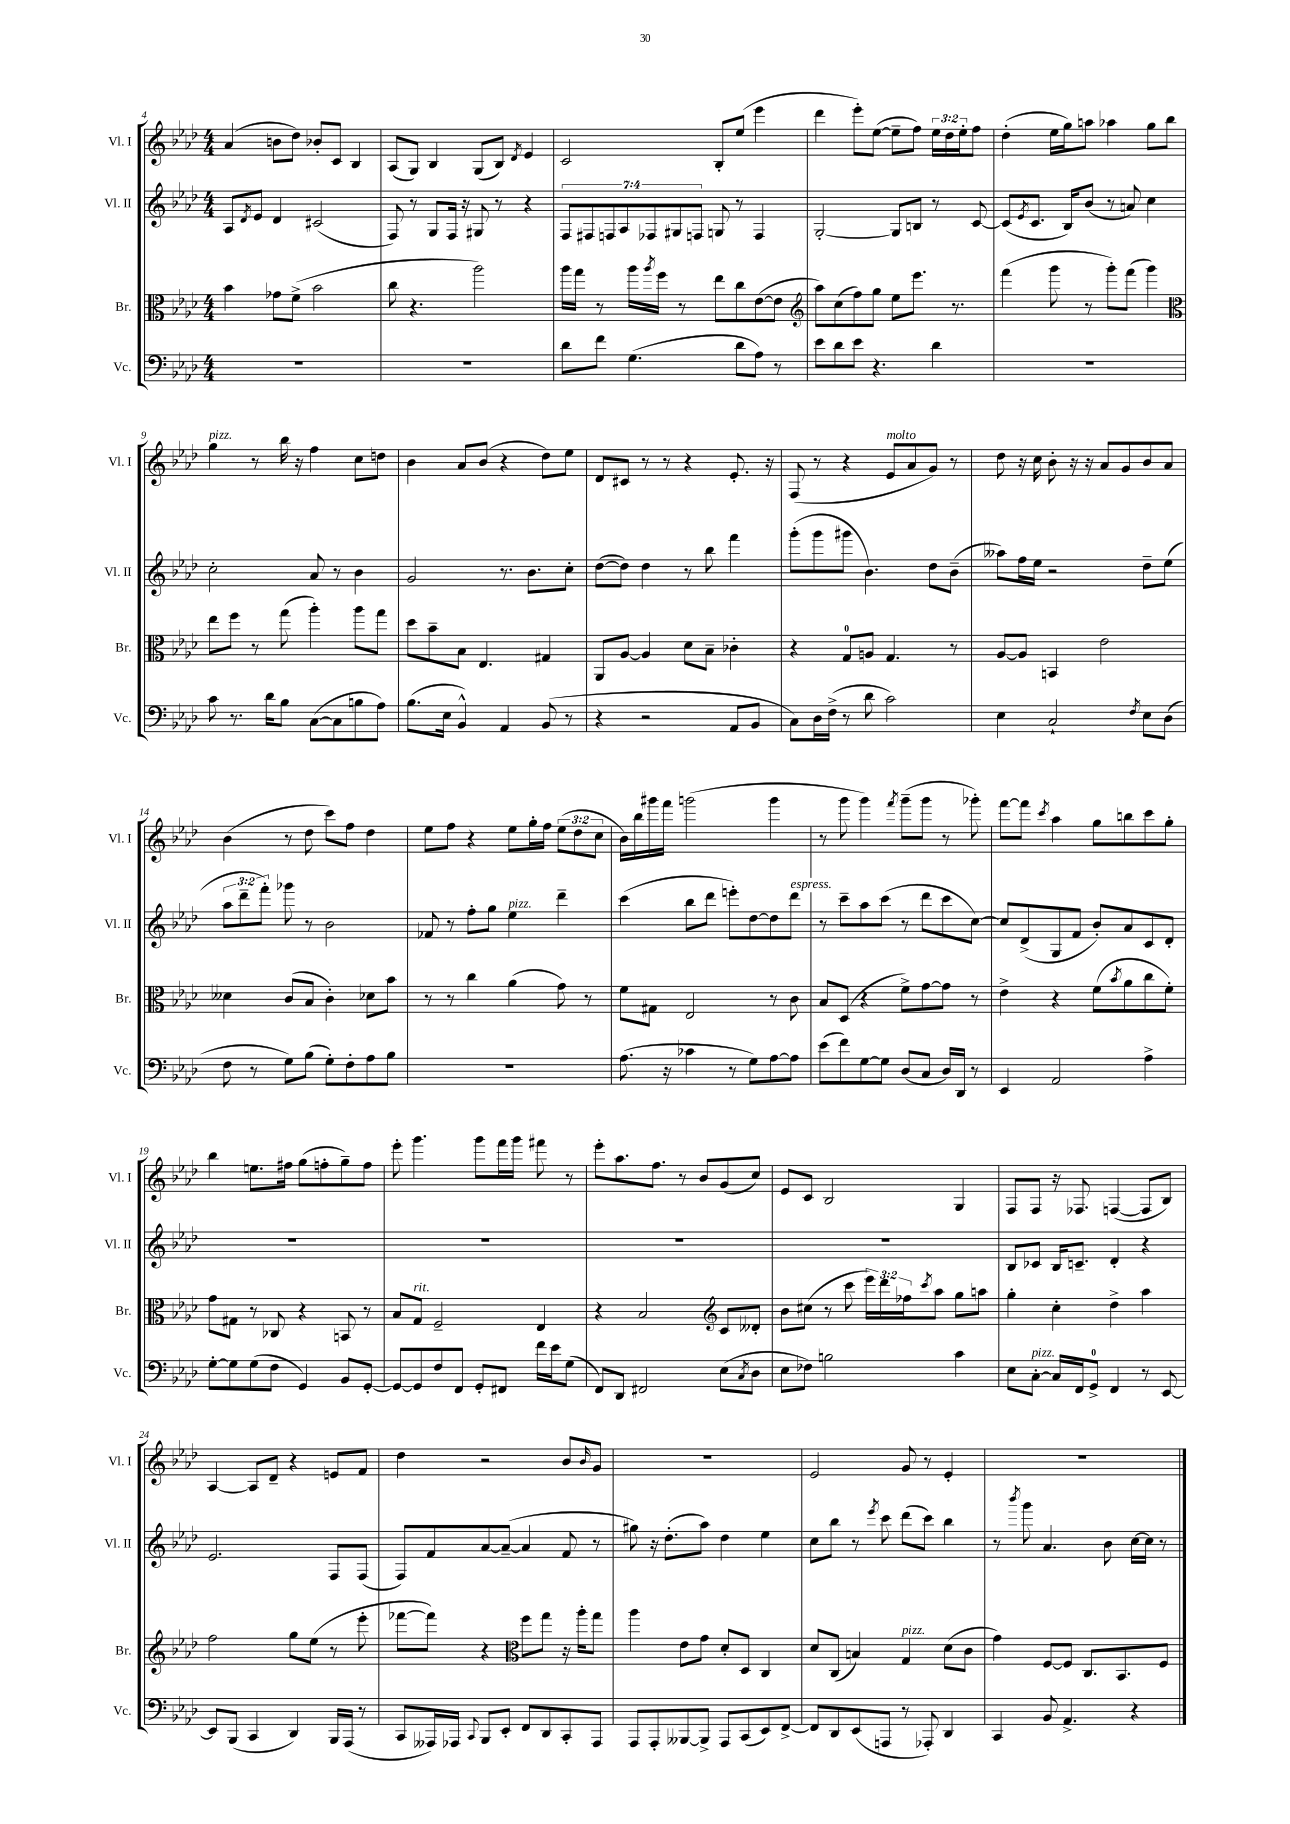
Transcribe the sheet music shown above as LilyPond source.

<<
\new StaffGroup <<
\new Staff = "s0" \with { instrumentName = "Vl. I" shortInstrumentName = "Vl. I" } {
    \clef treble \key aes \major \numericTimeSignature \time 4/4 \override Staff.TupletNumber.text = #tuplet-number::calc-fraction-text
    aes'4( b'8 des''8) bes'8-. c'8 bes4 |
    aes8( g8) bes4 g8( bes8) \acciaccatura { des'8 } ees'4 |
    c'2 bes8-. ees''8( ees'''4 |
    des'''4 ees'''8-.) ees''8~( ees''8-- f''8) \tuplet 3/2 { ees''16 des''16 ees''16-. } f''8 |
    des''4-.( ees''16 g''16) a''8 aes''4 g''8 bes''8 |
    g''4^\markup { \italic "pizz." } r8 bes''16 r16 f''4 c''8 d''8 |
    bes'4 aes'8 bes'8( r4 des''8) ees''8 |
    des'8 cis'8 r8 r8 r4 ees'8.-. r16 |
    f8( r8 r4 ees'8^\markup { \italic "molto" } aes'8 g'8) r8 |
    des''8 r16 c''16 bes'8-. r16 r16 aes'8 g'8 bes'8 aes'8 |
    bes'4( r8 des''8 c'''8) f''8 des''4 |
    ees''8 f''8 r4 ees''8 g''16-. f''16 \tuplet 3/2 { ees''8( des''8 c''8 } |
    bes'16) bes''16 gis'''16 f'''16 g'''2( g'''4 |
    r8 g'''8 g'''4) \acciaccatura { f'''8 } g'''8--( g'''8 r8 ges'''8-.) |
    f'''8~ f'''8 \acciaccatura { c'''8 } aes''4 g''8 b''8 c'''8 g''8-. |
    bes''4 e''8. fis''16 g''8( f''8-. g''8--) f''8 |
    ees'''8-. g'''4. g'''8 f'''16 g'''16 fis'''8 r8 |
    ees'''8-. aes''8. f''8. r8 bes'8 g'8( c''8) |
    ees'8 c'8 bes2 g4 |
    f8 f8 r16 fes8. f4~( f8 bes8) |
    aes4~ aes8 des'8-- r4 e'8 f'8 |
    des''4 r2 bes'8 \grace { bes'16 } g'8 |
    R1 |
    ees'2 g'8 r8 ees'4-. |
    R1 \bar "|." |
}
\new Staff = "s1" \with { instrumentName = "Vl. II" shortInstrumentName = "Vl. II" } {
    \clef treble \key aes \major \numericTimeSignature \time 4/4 \override Staff.TupletNumber.text = #tuplet-number::calc-fraction-text
    aes8 \acciaccatura { des'8 } ees'8 des'4 cis'2( |
    f8) r8 g8 f16 r16 gis8 r8 r4 |
    \tuplet 7/4 { f8 fis8 f8 aes8 fes8 gis8 f8 } g8 r8 f4 |
    g2~-. g8 b8 r8 c'8~ |
    c'8( \acciaccatura { ees'8 } c'8. bes16) bes'8( r8 a'8) c''4 |
    c''2-. aes'8 r8 bes'4 |
    g'2 r8. bes'8. c''8-. |
    des''8~( des''8) des''4 r8 bes''8 f'''4 |
    g'''8-.( g'''8 gis'''8 bes'4.) des''8 bes'8--( |
    aeses''8) f''16 ees''16 r2 des''8-- ees''8( |
    \tuplet 3/2 { aes''8 des'''8-- f'''8-.) } ges'''8 r8 bes'2 |
    fes'8 r8 f''8-. g''8 ees''4^\markup { \italic "pizz." } des'''4-- |
    c'''4( bes''8 des'''8 e'''8-.) des''8~ des''8 des'''8^\markup { \italic "espress." } |
    r8 c'''8-- aes''8 c'''8( r8 des'''8 c'''8 c''8~) |
    c''8 des'8->( g8 f'8 bes'8-.) aes'8 c'8 des'8-. |
    R1 |
    R1 |
    R1 |
    R1 |
    bes8 ces'8 bes16 c'8.-- des'4-. r4 |
    ees'2. f8 f8( |
    f8) f'8 aes'8~ aes'8~--( aes'4 f'8 r8 |
    gis''8) r16 des''8.-.( aes''8) des''4 ees''4 |
    c''8 bes''8 r8 \acciaccatura { ees'''8 } c'''8 des'''8( c'''8) bes''4 |
    r8 \acciaccatura { bes'''8 } g'''8 aes'4. bes'8 c''16~ c''16 r8 \bar "|." |
}
\new Staff = "s2" \with { instrumentName = "Br." shortInstrumentName = "Br." } {
    \clef alto \key aes \major \numericTimeSignature \time 4/4 \override Staff.TupletNumber.text = #tuplet-number::calc-fraction-text
    bes'4 ges'8 f'8->( bes'2 |
    c''8 r4. aes''2) |
    aes''16 g''16 r8 aes''16 \acciaccatura { aes''8 } f''16 r8 ees''8 c''8 ees'8~( ees'8 |
    \clef treble aes''8) c''8( f''8) g''8 ees''8 ees'''8. r8. |
    f'''4( g'''8 r8 g'''8-.) f'''8( g'''4) |
    \clef alto ees''8 f''8 r8 g''8( aes''4-.) aes''8 g''8 |
    des''8 bes'8-- bes8 ees4. gis4 |
    aes,8 aes8~ aes4 des'8 bes8-- ces'4-. |
    r4 g8-0 a8 g4. r8 |
    aes8~ aes8 b,4 ees'2 |
    deses'4 c'8( bes8 c'4-.) des'8 bes'8 |
    r8 r8 c''4 aes'4( g'8) r8 |
    f'8 gis8 ees2 r8 c'8 |
    bes8 des8( r4 f'8->) g'8~ g'8 r8 |
    ees'4-> r4 f'8( \acciaccatura { bes'8 } aes'8 c''8 f'8-.) |
    g'8 gis8 r8 ces8 r4 b,8 r8 |
    bes8 g8^\markup { \italic "rit." } f2-- ees4 |
    r4 bes2 \clef treble c'8 deses'8-. |
    bes'8 cis''8( r8 c'''8 \tuplet 3/2 { ees'''16) des'''16 fes''16 } \acciaccatura { c'''8 } aes''8 g''8 a''8 |
    g''4-. c''4-. des''4-> aes''4 |
    f''2 g''8 ees''8( r8 ees'''8-. |
    fes'''8~ fes'''8) r4 \clef alto f''8 g''8 r16 aes''16-. g''8 |
    aes''4 ees'8 g'8 des'8-. des8 c4 |
    des'8 c8( b4) g4^\markup { \italic "pizz." } des'8( c'8 |
    g'4) f8~ f8 c8. bes,8. f8 \bar "|." |
}
\new Staff = "s3" \with { instrumentName = "Vc." shortInstrumentName = "Vc." } {
    \clef bass \key aes \major \numericTimeSignature \time 4/4
    R1 |
    R1 |
    des'8 f'8 g4.( des'8 aes8) r8 |
    ees'8 des'8 ees'8 r4. des'4 |
    R1 |
    c'8 r8. des'16 bes8 c8~( c8 b8 aes8) |
    bes8.( ees16 bes,4-^) aes,4 bes,8( r8 |
    r4 r2 aes,8 bes,8 |
    c8) des16 f16->( r8 des'8 c'2) |
    ees4 c2-! \acciaccatura { f8 } ees8 des8( |
    f8 r8 g8) bes8( g8-.) f8-. aes8 bes8 |
    R1 |
    aes8.( r16 ces'4 r8 g8) aes8~ aes8 |
    ees'8( f'8) g8~ g8 des8( c8 des16) des,16 r8 |
    ees,4 aes,2 aes4-> |
    g8~-. g8 g8( f8 g,4) bes,8 g,8~-. |
    g,8~ g,8 f8 f,8 g,8-. fis,8 f'16 ees'16 g8( |
    f,8) des,8 fis,2 ees8( \acciaccatura { c8 } des8 |
    ees8 fes8) b2 c'4 |
    ees8 c8~-.^\markup { \italic "pizz." } c16 f,16 g,8-0-> f,4 r8 ees,8~ |
    ees,8 bes,,8( c,4 des,4) bes,,16 aes,,16( r8 |
    c,8 aeses,,16) aes,,16 \appoggiatura { c,8 } bes,,8 ees,8-. f,8 des,8 c,8-. aes,,8 |
    aes,,8 aes,,8-. beses,,8~ beses,,8-> aes,,8 c,8( ees,8) f,8~-> |
    f,8 des,8 ees,8( a,,8 r8 aes,,8-.) des,4 |
    c,4 bes,8 aes,4.-> r4 \bar "|." |
}
>>
>>
\layout { \context { \Score currentBarNumber = #4 } }
